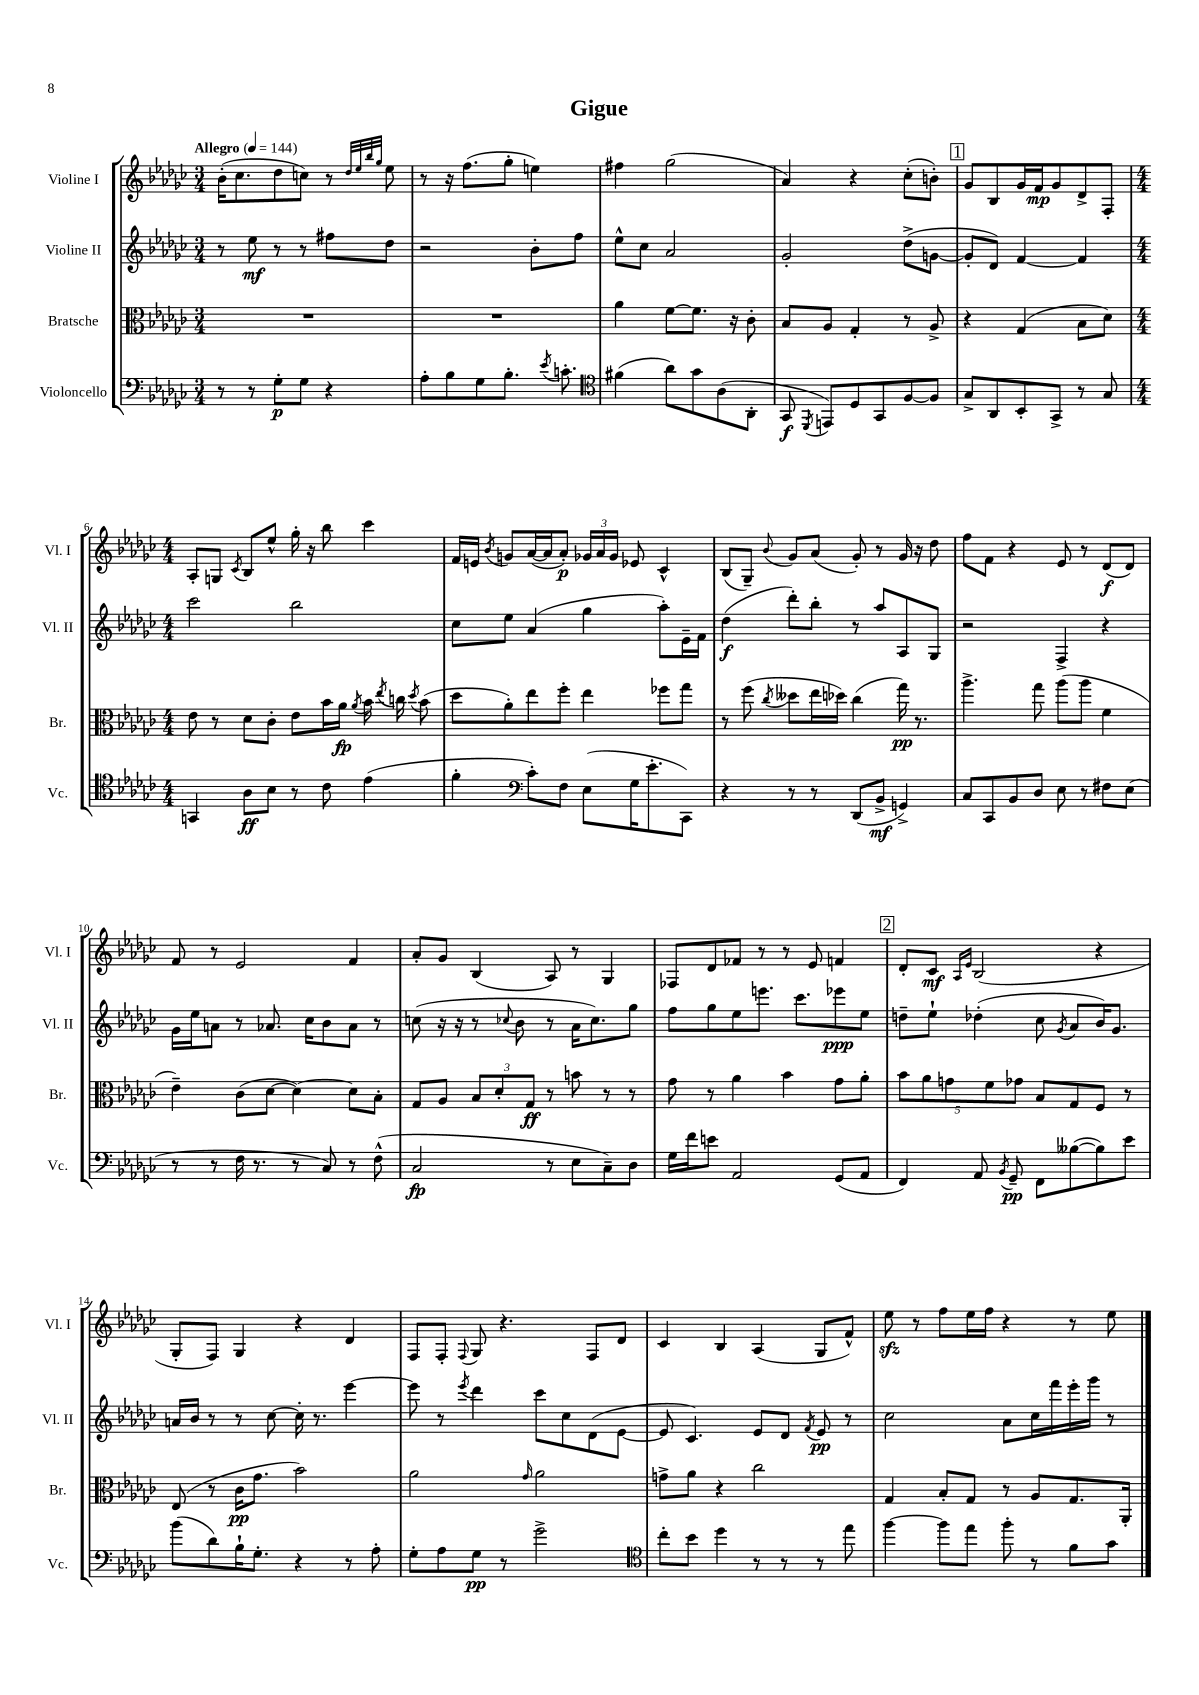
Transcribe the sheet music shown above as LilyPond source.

\header { title = "Gigue" }
<<
\new StaffGroup <<
\new Staff = "s0" \with { instrumentName = "Violine I" shortInstrumentName = "Vl. I" } {
    \clef treble \key ges \major \numericTimeSignature \time 3/4 \tempo "Allegro" 4 = 144
    \autoBeamOff bes'16[-.( ces''8. des''8 c''8]) r8 \grace { des''32[ ees''32 bes''32 ges''32] } ees''8 |
    r8 r16 f''8.[( ges''8]-. e''4) |
    fis''4 ges''2( |
    aes'4) r4 ces''8[-.( b'8]-.) |
    \mark \markup { \box "1" } ges'8[ bes8 ges'16 f'16\mp ges'8 des'8-> f8]-. |
    \numericTimeSignature \time 4/4 aes8[-. g8] \acciaccatura { ces'8 } bes8[ ees''8]-^ ges''16-. r16 bes''8 ces'''4 |
    f'16[ e'16] \acciaccatura { bes'8 } g'8[ aes'16~( aes'16 aes'8]-.\p) \tuplet 3/2 { ges'16[ aes'16 ges'16] } ees'8 ces'4-^ |
    bes8[( ges8]--) \appoggiatura { bes'8 } ges'8[ aes'8]( ges'8-.) r8 ges'16 r16 des''8 |
    f''8[ f'8] r4 ees'8 r8 des'8[\f( des'8]) |
    f'8 r8 ees'2 f'4 |
    aes'8[-. ges'8] bes4( aes8) r8 ges4 |
    fes8[ des'8 fes'8] r8 r8 ees'8 f'4 |
    \mark \markup { \box "2" } des'8[-. ces'8]\mf \grace { aes16[ ees'16] } bes2( r4 |
    ges8[-. f8]) ges4 r4 des'4 |
    f8[ f8]-. \appoggiatura { f8 } ges8 r4. f8[ des'8] |
    ces'4 bes4 aes4( ges8[ f'8]-^) |
    ees''8\sfz r8 f''8[ ees''16 f''16] r4 r8 ees''8 \bar "|." |
}
\new Staff = "s1" \with { instrumentName = "Violine II" shortInstrumentName = "Vl. II" } {
    \clef treble \key ges \major \numericTimeSignature \time 3/4
    \autoBeamOff r8 ees''8\mf r8 r8 fis''8[ des''8] |
    r2 bes'8[-. f''8] |
    ees''8[-^ ces''8] aes'2 |
    ges'2-. des''8[->( g'8]~ |
    \mark \markup { \box "1" } g'8[-. des'8]) f'4~ f'4 |
    \numericTimeSignature \time 4/4 ces'''2 bes''2 |
    ces''8[ ees''8] aes'4( ges''4 aes''8[-.) ees'16-- f'16] |
    des''4\f( des'''8[-.) bes''8]-. r8 aes''8[ aes8 ges8] |
    r2 f4-> r4 |
    ges'16[ ees''16 a'8] r8 aes'8. ces''16[ bes'8 aes'8] r8 |
    c''8( r16 r16 r8 \appoggiatura { ces''8 } bes'8 r8 aes'16[ ces''8.) ges''8] |
    f''8[ ges''8 ees''8 e'''8.] ces'''8.[ ees'''8\ppp ees''8] |
    \mark \markup { \box "2" } d''8[-- ees''8]-! des''4-.( ces''8 \acciaccatura { ges'8 } aes'8[ bes'16) ges'8.] |
    a'16[ bes'16] r8 r8 ces''8~ ces''16-. r8. ees'''4~ |
    ees'''8 r8 \acciaccatura { ees'''8 } des'''4 ces'''8[ ces''8 des'8( ees'8]~ |
    ees'8 ces'4.) ees'8[ des'8] \acciaccatura { f'8 } ees'8\pp r8 |
    ces''2 aes'8[ ces''16 f'''16 ees'''16-. ges'''16] r8 \bar "|." |
}
\new Staff = "s2" \with { instrumentName = "Bratsche" shortInstrumentName = "Br." } {
    \clef alto \key ges \major \numericTimeSignature \time 3/4
    \autoBeamOff R2. |
    R2. |
    aes'4 f'8[~ f'8.] r16 ces'8-. |
    bes8[ aes8] ges4-. r8 aes8-> |
    \mark \markup { \box "1" } r4 ges4( bes8[ des'8]) |
    \numericTimeSignature \time 4/4 ees'8 r8 des'8[ ces'8]-. ees'8[ bes'16 aes'16]\fp \acciaccatura { aes'8 } bes'16 \acciaccatura { ees''8 } c''16 \acciaccatura { des''8 } bes'8( |
    des''8[ aes'8-.) ees''8 f''8]-. ees''4 fes''8[ ges''8] |
    r8 f''8( \acciaccatura { ces''8 } deses''8[ ees''16 des''16]) ces''4( ges''16\pp) r8. |
    aes''4.-> ges''8 aes''8[( aes''8] f'4 |
    ees'4--) ces'8[( des'8]~ des'4~) des'8[ bes8]-. |
    ges8[ aes8] \tuplet 3/2 { bes8[ des'8-. ges8]\ff } r8 b'8 r8 r8 |
    ges'8 r8 aes'4 bes'4 ges'8[ aes'8]-. |
    \mark \markup { \box "2" } \tuplet 5/4 { bes'8[ aes'8 g'8 f'8 ges'8] } bes8[ ges8 f8] r8 |
    ees8( r8 ces'16[\pp ges'8.] bes'2) |
    aes'2 \grace { ges'16 } aes'2 |
    g'8[-> aes'8] r4 ces''2 |
    ges4 bes8[-. ges8] r8 aes8[ ges8. aes,16]-. \bar "|." |
}
\new Staff = "s3" \with { instrumentName = "Violoncello" shortInstrumentName = "Vc." } {
    \clef bass \key ges \major \numericTimeSignature \time 3/4
    \autoBeamOff r8 r8 ges8[-.\p ges8] r4 |
    aes8[-. bes8 ges8 bes8.]-. \acciaccatura { ees'8 } c'8.-. |
    \clef tenor fis'4( aes'8[) ges'8 aes8( aes,8]-. |
    ges,8\f \acciaccatura { des,8 } e,8[) des8 ges,8 f8~ f8] |
    \mark \markup { \box "1" } ges8[-> aes,8 bes,8-. ges,8]-> r8 ges8 |
    \numericTimeSignature \time 4/4 g,4 aes8[\ff bes8] r8 ces'8 ees'4( |
    f'4-. \clef bass ces'8[-.) f8] ees8[( ges16 ees'8.-. ces,8]) |
    r4 r8 r8 des,8[( bes,8]->\mf g,4->) |
    ces8[ ces,8 bes,8 des8] ees8 r8 fis8[ ees8]( |
    r8 r8 f16 r8. r8 ces8) r8 f8-^( |
    ces2\fp r8 ees8[ ces8--) des8] |
    ges16[ f'16 e'8] aes,2 ges,8[( aes,8] |
    \mark \markup { \box "2" } f,4) aes,8 \acciaccatura { bes,8 } ges,8--\pp f,8[ beses8~( beses8) ees'8] |
    bes'8[( des'8) bes16-! ges8.]-. r4 r8 aes8-. |
    ges8[-. aes8 ges8]\pp r8 ges'2-> |
    \clef tenor ces''8[-. bes'8] des''4 r8 r8 r8 ees''8 |
    f''4~ f''8[ ees''8] f''8-. r8 f'8[ ges'8] \bar "|." |
}
>>
>>
